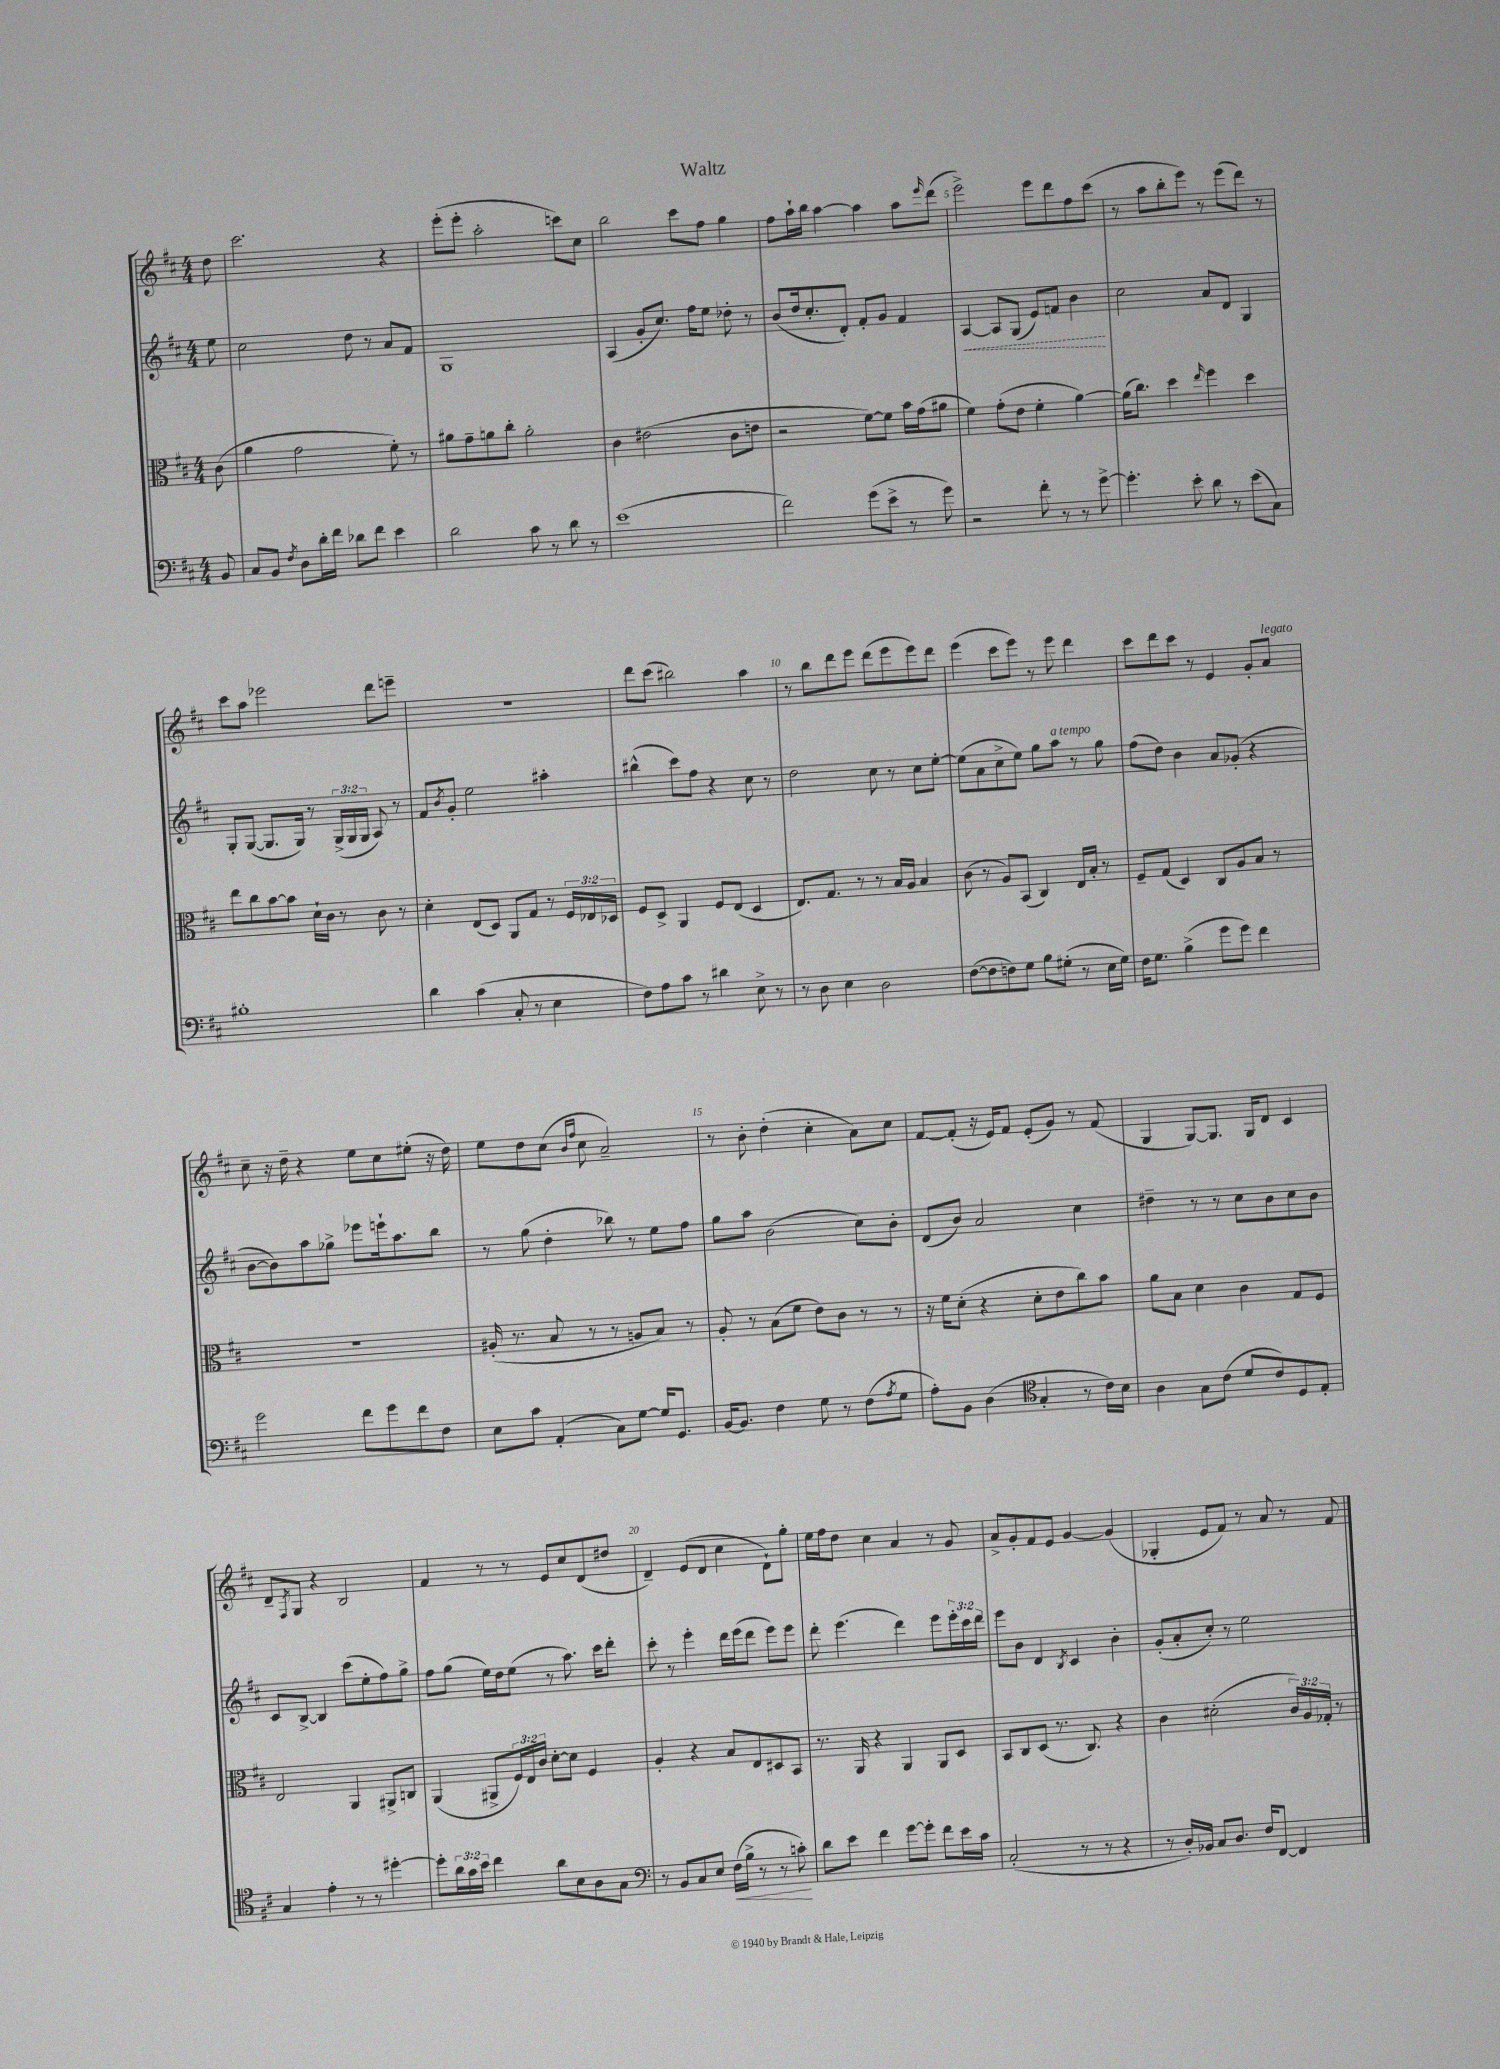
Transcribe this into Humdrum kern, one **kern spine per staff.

**kern	**kern	**kern	**kern
*staff4	*staff3	*staff2	*staff1
*clefF4	*clefC3	*clefG2	*clefG2
*k[f#c#]	*k[f#c#]	*k[f#c#]	*k[f#c#]
*M4/4	*M4/4	*M4/4	*M4/4
8BB/	(8c#\	8ee\	8dd\
=	=	=	=
8C#/L	4a\	2cc#\	2.ccc#\
8BB/J	.	.	.
8qF#/	.	.	.
8D\L	2g\	.	.
16d'\L	.	.	.
16f#\JJ	.	.	.
8d-\L	.	8dd\	.
8f#\J	.	8r	.
4e\	8f#'\)	8a/L	4r
.	8r	8f#/J	.
=	=	=	=
2d\	8a#\L	1G	(8eee'\L
.	8g~\	.	8eee'\J
.	8a\	.	2aa'\
.	8cc#'\J	.	.
8c#\	2a'\	.	.
8r	.	.	.
8d\	.	.	8ccc\L)
8r	.	.	8cc#\J
=	=	=	=
(1e	4c#\	(4A/	2bb\
.	(2e#\	8g'/L	.
.	.	8.cc#/J)	.
.	.	.	8ccc#\L
.	.	16ff#\LK	.
.	.	8ee\J	8ff#\J
.	8c#\L	8dd-'\	4gg\
.	8e\J	8r	.
=	=	=	=
2f#\)	2r	(8b/L	8ff#\L
.	.	16dd/k	16aa`\L
.	.	8.cc#'/	16bb\JJ
.	.	.	[4aa\
.	.	8d'/J)	.
(8g\L	[8f#\L)	8f#'/L	4aa\]
8e^\J	8f#\]J	8g/J	.
8r	16b\LL	4f#/	8aa\L
.	(16g\J	.	.
.	.	.	16qqeee/
8g\)	8a#\J	.	(8ddd\J
=	=	=	=
2r	4f#\)	[4A/	2eee^\)
.	(8g'\L	8A/]L	.
.	8e\J	(8G/J	.
8f#'\	4f#'\	8e/L)	8eee\L
8r	.	8f/J	8ddd\
8r	[4a\)	4b\	8ff#\
[8g^\	.	.	(8ccc#\J
=	=	=	=
4.g'\]	(16a\]LK	2cc#\	8r
.	8.cc#\J)	.	.
.	.	.	8aa\L
.	4dd\	.	8bb'\
8e'\	.	.	8eee\J)
.	16qqee/	.	.
8d\	4ff#\	8a/L	8r
8r	.	8d/J	(8eee\L
(8e\L	4dd\	4G/	8ddd\J)
8C#\J)	.	.	8r
=	=	=	=
1B#'	8ee\L	8G'/L	8ccc#\L
.	8cc#\	([8G/J	8aa\J
.	[8b\	8.G/]L	2eee-\
.	8b\]J	.	.
.	.	16G/Jk)	.
.	16d`\LL	8r	.
.	16c#\JJ	.	.
.	8r	(24G^/LL	.
.	.	24G/	.
.	.	24G/JJ	.
.	8c#\	8A/)	8ddd\L
.	8r	8r	8eee~\J
=	=	=	=
4d\	4d'\	8f#/L	1r
.	.	8qb/	.
.	.	8g'/J	.
(4c#\	(8E/L	2ee\	.
.	8D/J)	.	.
8C#'/	8AA/L	.	.
8r	8G/J	.	.
4E\	8r	4aa#'\	.
.	24F#/LL	.	.
.	24E-/	.	.
.	24D-/JJ	.	.
=	=	=	=
8F#\L)	8F#/L	(4bb#^^\	8ddd\L
8A\	8D^/J	.	(8ccc#\J
8c#\J	4AA/	8ccc#\L)	2bb#\)
8r	.	8ff#\J	.
4d#\	8F#/L	4r	.
.	(8E/J	.	.
8E^\	4D/	8cc#\	4aa\
8r	.	8r	.
=	=	=	=
8r	8.E/L)	2dd\	8r
8D\	.	.	8bb\L
.	8.G/J	.	.
4E\	.	.	8ddd\
.	8r	.	8eee\J
2D\	8r	8cc#\	(8ddd\L
.	16B/LL	8r	8eee\
.	16A/JJ	.	.
.	4B/	8cc#\L	8eee\)
.	.	[8ee'\J	8ddd\J
=	=	=	=
([8F#\L	(8c#\	(8ee\]L	(4eee\
8F#\]	8r	8a\	.
8F\)	8A/L)	8cc#^\	8ccc#\L
8G\J	(8BB/J	8ee\J)	8eee\J)
8B\L	4C#/)	8gg\L	8r
(8G#'\J	.	8aa\J	8eee\
8r	16E/LL	8r	4ddd\
.	16B'/JJ	.	.
16E\LL	8r	8gg\	.
16G#\JJ)	.	.	.
=	=	=	=
16F#\LK	8F#~/L	(8ff#\L	8ccc#\L
8.G\J	.	.	.
.	(8G/J	8dd\J)	8ddd\
(4B^\	4D/)	4b\	8ccc#\J
.	.	.	8r
8g\L	8C#/L	8a/L	4e/
8g\J)	8A/	(8g-'/J	.
4f#\	8B/J	4r	8g'/L
.	8r	.	8a/J
=	=	=	=
2g\	1r	[8b\L	8cc#~\
.	.	8b\])	16r
.	.	.	16dd~\
.	.	8aa\	4r
.	.	8gg-^\J	.
8f#\L	.	8eee-\L	8ee\L
8g\	.	16eee`\k	8cc#\
.	.	8.aa\	.
8f#\	.	.	(8ee#'\J
8F#\J	.	8bb\J	16r
.	.	.	16dd\)
=	=	=	=
8E\L	(16A#'/	8r	8ee\L
.	8.r	.	.
8c#\J	.	(8gg\	8dd\
(4AA'/	8B/	4dd'\	(8cc#\J
.	.	.	16qqb/LL
.	.	.	16qqff#/JJ
.	8r	.	8cc#\
8C#\L)	8r	8bb-\)	2a~/)
[8G\J	8A/L	8r	.
16G/]LK	8B/J)	8ee\L	.
8.GG/J	.	.	.
.	8r	8ff#\J	.
=	=	=	=
[16BB/LK	8A'/	8gg\L	8r
8.BB/]J	.	.	.
.	8r	8aa\J	8b'\
4F#\	(8B\L	(2b\	(4dd'\
.	8f#\J	.	.
8G\	8e\L)	.	4cc#'\
8r	8c#\J	.	.
(8F#\L	8r	8cc#\L)	8a\L)
8qA/	.	.	.
8G\J	8r	8b'\J	8cc#\J
=	=	=	=
8A'\L)	16r	(8d/L	[8f#/L
.	16f#\LK	.	.
8BB\J	(8d'\J	8b/J)	(8f#'/]J
(4D\	4r	2a/	16r
.	.	.	16e/LK)
.	.	.	8f#/J
*clefC4	*	*	*
4G'/	8d'\L	.	(8e'/L
.	8e\	.	8g/J)
8r	8cc#\)	4cc#\	8r
16c#\LL)	8b\J	.	(8f#/
16B\JJ	.	.	.
=	=	=	=
4A\	8a\L	4dd#~\	4G/
.	8B\J	.	.
8G\L	4d\	8r	[8G/L)
(8c#\J	.	8r	8.G/]J
8d/L	4c#\	8cc#\L	.
.	.	.	16G/LK
8c#/)	.	8b\	8d/J
8D/	8G/L	8cc#\	4c#/
8E'/J	8F#/J	8b\J	.
=	=	=	=
4G/	2E/	8c#/L	8d~/L
.	.	.	8qF#/
.	.	[8B^/J	8G/J
4e'\	.	4B/]	4r
8r	4AA/	(8ccc#\L	2B/
8r	.	8ee'\	.
[4dd#'\	8AA#^/L	8ff#\)	.
.	8C/J	8gg^\J	.
=	=	=	=
8dd#'\]L	(4AA/	8ff#\L	4f#/
24a\L	.	(8gg\J	.
24g\	.	.	.
24b\JJ	.	.	.
4cc#\	8AA#^/L	16ee\LL)	8r
.	.	16dd\J	.
.	24F#/L)	(8ee\J	8r
.	24E/	.	.
.	24c#/JJ	.	.
8a\L	[8d'\L	8r	8e/L
8B\	8d\]J	8.aa\)	8cc#/
8A\	4F#/	.	(8d/
.	.	16ccc#\LK	.
8G\J	.	8ddd'\J	8dd#/J
=	=	=	=
*clefF4	*	*	*
8r	4A'/	8ccc#'\	4d~/)
8BB/L	.	8r	.
8C#/	4r	4eee'\	(8e/L
8E/J	.	.	8d/J
(16F#\LL	8B/L	16ddd\LL	4cc#\
16B^\JJ	.	(16eee\J	.
8r	8E/	8ddd\J	.
8r	8D#/	8eee\L)	8d`\L)
8c'\)	8BB/J	8eee\J	8gg'\J
=	=	=	=
8d\L	8.r	8ddd'\	16ee\LL
.	.	.	16ff#\J
8e\J	.	(4.eee\	8dd\J
.	16AA/	.	.
4f#\	4r	.	4cc#\
[8g\L	4AA/	4ddd\)	4a/
8g'\]J	.	.	.
8f#\L	8AA/L	8eee\L	8r
16e\L	8D/J	24eee'\L	8g/
.	.	24ccc#\	.
16c#\JJ	.	.	.
.	.	24ddd\JJ	.
=	=	=	=
(2C#'/	8BB/L	8eee\L	8a^/L
.	8C#/	8b\J	8g'/
.	(8D/J	4d/	8f#/
.	8.r	.	8e/J
.	.	8qB/	.
8r	.	4c#/	[4g/
.	8.C#/)	.	.
8r	.	.	.
4r	4r	4b'\	(4g/]
=	=	=	=
8r	4c#\	(8g'/L	4G-'/
16D'/LL)	.	8a'/	.
16BB-/JJ	.	.	.
8C#/L	(2d#'\	8cc#'/J)	8e/L
8.D/J	.	8r	8f#/J)
.	.	2ee\	8r
16F#/LK	.	.	.
[8FF#/J	.	.	8a/
4FF#/]	24c#/LL)	.	8r
.	24A/	.	.
.	24G-'/JJ	.	.
.	8r	.	8f#/
==	==	==	==
*-	*-	*-	*-
